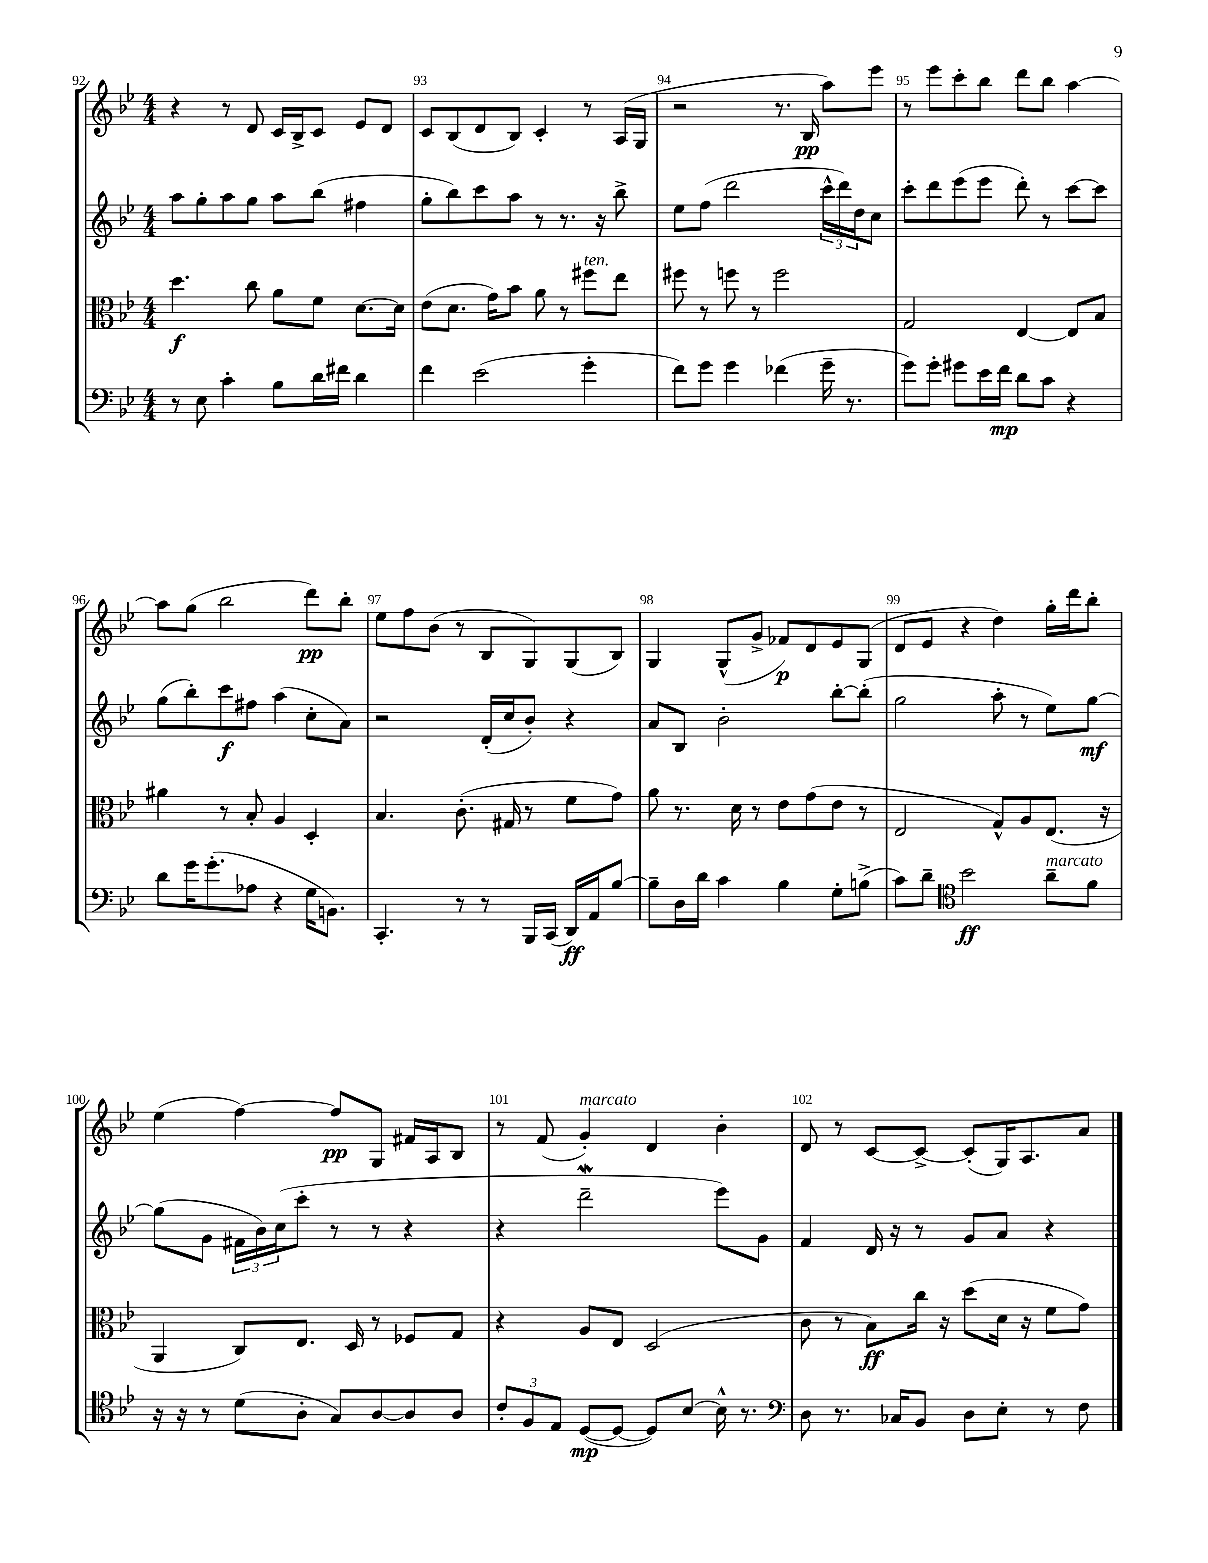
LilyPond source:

<<
\new StaffGroup <<
\new Staff = "s0" {
    \clef treble \key bes \major \numericTimeSignature \time 4/4
    r4 r8 d'8 c'16 bes16-> c'8 ees'8 d'8 |
    c'8 bes8( d'8 bes8) c'4-. r8 a16( g16 |
    r2 r8. bes16\pp a''8) ees'''8 |
    r8 ees'''8 c'''8-. bes''8 d'''8 bes''8 a''4~ |
    a''8 g''8( bes''2 d'''8\pp) bes''8-. |
    ees''8 f''8 bes'8( r8 bes8 g8) g8( bes8) |
    g4 g8-^( g'8-> fes'8\p) d'8 ees'8 g8( |
    d'8 ees'8 r4 d''4) g''16-. d'''16 bes''8-. |
    ees''4( f''4~) f''8\pp g8 fis'16 a16 bes8 |
    r8 f'8( g'4-.^\markup { \italic "marcato" }) d'4 bes'4-. |
    d'8 r8 c'8~ c'8~-> c'8-.( g16) a8. a'8 \bar "|." |
}
\new Staff = "s1" {
    \clef treble \key bes \major \numericTimeSignature \time 4/4
    a''8 g''8-. a''8 g''8 a''8 bes''8( fis''4 |
    g''8-. bes''8) c'''8 a''8 r8 r8. r16 bes''8-> |
    ees''8 f''8( d'''2 \tuplet 3/2 { c'''16-^ d'''16) d''16 } c''8 |
    c'''8-. d'''8 ees'''8( ees'''8 d'''8-.) r8 c'''8~ c'''8 |
    g''8( bes''8-.) c'''8\f fis''8 a''4( c''8-. a'8) |
    r2 d'16-.( c''16 bes'8-.) r4 |
    a'8 bes8 bes'2-. bes''8~-. bes''8-.( |
    g''2 a''8-. r8 ees''8) g''8~\mf |
    g''8( g'8 \tuplet 3/2 { fis'16 bes'16) c''16( } c'''8-. r8 r8 r4 |
    r4 d'''2--\mordent ees'''8) g'8 |
    f'4 d'16 r16 r8 g'8 a'8 r4 \bar "|." |
}
\new Staff = "s2" {
    \clef alto \key bes \major \numericTimeSignature \time 4/4
    d''4.\f c''8 a'8 f'8 d'8.~ d'16 |
    ees'8( d'8. g'16) bes'8 a'8 r8 fis''8^\markup { \italic "ten." } ees''8 |
    fis''8 r8 f''8 r8 f''2 |
    g2 ees4~ ees8 bes8 |
    ais'4 r8 bes8-. a4 d4-. |
    bes4. c'8.-.( gis16 r8 f'8 g'8) |
    a'8 r8. d'16 r8 ees'8 g'8( ees'8 r8 |
    ees2 g8-^) a8 ees8.( r16 |
    a,4 c8) ees8. d16 r8 fes8 g8 |
    r4 a8 ees8 d2( |
    c'8 r8 bes8\ff) c''16 r16 d''8( d'16 r16 f'8 g'8) \bar "|." |
}
\new Staff = "s3" {
    \clef bass \key bes \major \numericTimeSignature \time 4/4
    r8 ees8 c'4-. bes8 d'16 fis'16 d'4 |
    f'4 ees'2( g'4-. |
    f'8) g'8 g'4 fes'4( g'16-- r8. |
    g'8) g'8-. gis'8 ees'16 f'16\mp d'8 c'8 r4 |
    d'8 g'16 g'8.-.( aes8 r4 g16 b,8.) |
    c,4.-. r8 r8 bes,,16 c,16( d,16\ff) a,16 bes8~ |
    bes8-- d16 d'16 c'4 bes4 g8-. b8->( |
    c'8) d'8-- \clef tenor bes'2\ff a'8--^\markup { \italic "marcato" } f'8 |
    r16 r16 r8 d'8( a8-. g8) a8~ a8 a8 |
    \tuplet 3/2 { c'8-. f8 ees8 } d8~\mp( d8~ d8) bes8~ bes16-^ r8. |
    \clef bass d8 r8. ces16 bes,8 d8 ees8-. r8 f8 \bar "|." |
}
>>
>>
\layout { \context { \Score currentBarNumber = #92 \override BarNumber.break-visibility = ##(#f #t #t) barNumberVisibility = #all-bar-numbers-visible } }
